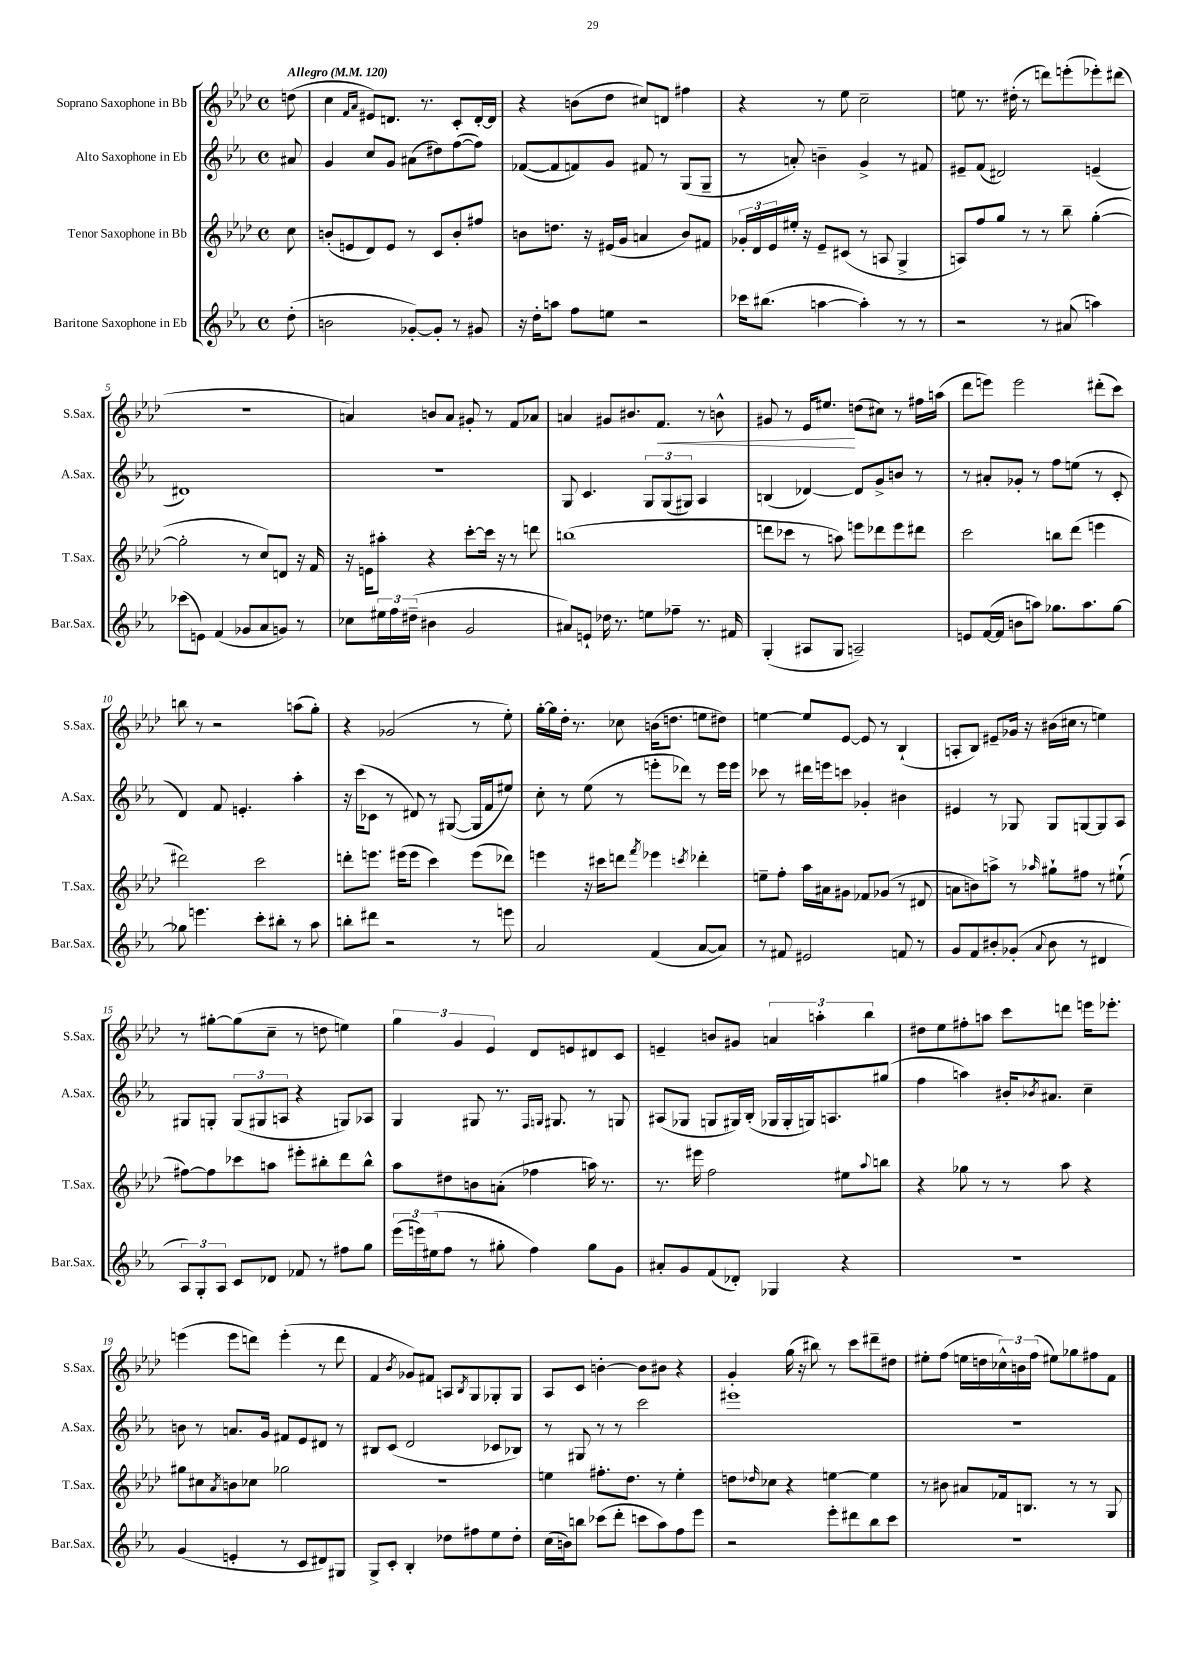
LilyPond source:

<<
\new StaffGroup <<
\new Staff = "s0" \with { instrumentName = "Soprano Saxophone in Bb" shortInstrumentName = "S.Sax." } {
    \clef treble \key aes \major \defaultTimeSignature \time 4/4 \partial 8 \tempo "Allegro" 4 = 120
    d''8( |
    c''4 \grace { f'16 aes'16 } eis'8) d'8. r8. c'8-. d'16~-. d'16 |
    r4 b'8( des''8 cis''8) d'8 fis''4 |
    r4 r8 ees''8 c''2-- |
    e''8 r8. dis''16-.( r8 d'''8) e'''8-.( ees'''8-.) dis'''8( |
    r1 |
    a'4) b'8 a'8 gis'8-. r8 f'8 aes'8 |
    a'4 gis'8 bis'8. f'8.\< r8 b'8-^ |
    gis'8 r8 ees'16 eis''8.\! d''8( cis''8) r8 fis''16 a''16( |
    des'''8 e'''8) e'''2 dis'''8-.( c'''8) |
    b''8 r8 r2 a''8( g''8-.) |
    r4 ges'2( r8 ees''8-.) |
    g''16~-. g''16 des''16-. r8. ces''8 b'16( d''8. e''8 dis''8) |
    e''4~ e''8 ees'8~ ees'8 r8 bes4-!( |
    a8-. bes8) eis'8-- ges'16 r16 bis'16( cis''16 r8 e''4) |
    r8 gis''8~-. gis''8( c''8-- r8 d''8 e''4) |
    \tuplet 3/2 { g''4 g'4 ees'4 } des'8 e'8 dis'8 c'8 |
    e'4-- b'8 gis'8 \tuplet 3/2 { a'4 a''4-. bes''4 } |
    dis''8 ees''8 fis''8-. a''8 c'''8 d'''8 e'''16 ees'''8.-. |
    e'''4( e'''8 d'''8) e'''4-.( r8 d'''8 |
    f'4 \acciaccatura { bes'8 } ges'8) fis'8 a8 \acciaccatura { bes8 } g8 ges8-. ges8 |
    aes8 c'8 b'4~-. b'8 bis'8 r4 |
    g'4-. g''16( r16 bis''8) r8 c'''8 dis'''8-- dis''8 |
    eis''8-. f''8( e''16 d''16 \tuplet 3/2 { ces''16-^) b'16 f''16( } eis''8) ges''8 fis''8 f'8 \bar "|." |
}
\new Staff = "s1" \with { instrumentName = "Alto Saxophone in Eb" shortInstrumentName = "A.Sax." } {
    \clef treble \key ees \major \defaultTimeSignature \time 4/4 \partial 8
    ais'8 |
    g'4 c''8 g'8 ais'8( dis''8) f''8~( f''8) |
    fes'8~( fes'8 f'8) g'8 fis'8 r8 g8( g8-- |
    r8 a'8-.) b'4-- g'4-> r8 fis'8 |
    eis'8-- f'8( dis'2) e'4--( |
    dis'1) |
    R1 |
    g8 c'4. \tuplet 3/2 { g8 g8( gis8) } aes4 |
    b4( des'4~) des'8 g'8-> b'8 r8 |
    r8 ais'8-. ges'8-. r8 f''8 e''8( r8 c'8-. |
    d'4) f'8 e'4.-. aes''4-. |
    r16 c'''16( ces'8 r8 dis'8) r8 gis8~( gis16 f'16 eis''8) |
    c''8-. r8 ees''8( r8 e'''8-. des'''8) r8 e'''16 e'''16 |
    ces'''8 r8 dis'''16 e'''16 c'''8 ges'4-. bis'4 |
    eis'4 r8 ges8 ges8 g8~ g8 aes8 |
    gis8 g8-. \tuplet 3/2 { g8( gis8 a8 } r4 g8) aes8 |
    g4 gis8 r8. \grace { f16 g16 } gis8. r8 g8 |
    ais8( ges8 g8 gis16) bes16-.( ges16 ges16-. g16) a8. gis''8( |
    f''4 a''4) bis'16-. \acciaccatura { bes'8 } ais'8. c''4-- |
    b'8 r8 a'8. g'16 fis'8 ees'8 dis'8 r8 |
    bis8 c'8( d'2 ces'8 bes8) |
    r8 gis8 r8 r8 c'''2 |
    eis'''1 |
    R1 \bar "|." |
}
\new Staff = "s2" \with { instrumentName = "Tenor Saxophone in Bb" shortInstrumentName = "T.Sax." } {
    \clef treble \key aes \major \defaultTimeSignature \time 4/4 \partial 8
    c''8 |
    b'8-.( e'8 des'8) e'8 r8 c'8 b'8-. fis''8 |
    b'8 d''8. r16 eis'16( g'16 a'4 b'8) fis'8 |
    \tuplet 3/2 { ges'16-. des'16 ees'16 } eis''16-. r16 ees'8-- cis'8( r8 a8 g4-> |
    a8) f''8 g''8 r8 r8 bes''8-- g''4~-.( |
    g''2-. r8 c''8) d'8 r16 f'16 |
    r16 e'16 ais''8-. r4 c'''8~-. c'''16 r16 r8 d'''8 |
    b''1( |
    d'''8 ces'''8 r8 a''8) e'''8 des'''8 e'''8 dis'''8 |
    c'''2 b''8 des'''8( e'''4 |
    dis'''2) c'''2 |
    d'''8-. e'''8. eis'''16( eis'''8 c'''4) eis'''8( des'''8) |
    e'''4 r16 cis'''16 d'''8 \acciaccatura { f'''8 } ees'''4 \acciaccatura { c'''8 } des'''4-. |
    e''8-- f''8-. aes''16 ais'16 gis'8 fes'8 ges'8( r8 dis'8 |
    a'8 b'8) a''8-> r8 \grace { aes''16 } gis''8-! fis''8 r8 eis''8-!( |
    fis''8~) fis''8 ces'''8 a''8 eis'''8-. bis''8-. des'''8 bis''8-^ |
    aes''8 dis''8 b'8 a'8-.( fes''4 a''16) r8. |
    r8. eis'''16 f''2 eis''8 \appoggiatura { aes''8 } b''8 |
    r4 ges''8 r8 r8 aes''8 r4 |
    gis''8 cis''8 \acciaccatura { aes'8 } b'8 ces''8 ges''2 |
    r1 |
    e''4 fis''8.-. des''8. r8 e''4-. |
    d''8 \grace { des''16 } ces''8 r4 e''4~ e''4 |
    r8 bis'8 ais'8 fes'16 b8. r8 r8 g8 \bar "|." |
}
\new Staff = "s3" \with { instrumentName = "Baritone Saxophone in Eb" shortInstrumentName = "Bar.Sax." } {
    \clef treble \key ees \major \defaultTimeSignature \time 4/4 \partial 8
    d''8-.( |
    b'2 ges'8~-.) ges'8-. r8 gis'8 |
    r16 d''16-. a''8 f''8 e''8 r2 |
    ces'''16 bis''8.( a''4~ a''4-.) r8 r8 |
    r2 r8 ais'8( a''4) |
    ces'''8( e'8) f'4( ges'8 aes'8 g'8) r8 |
    ces''8 \tuplet 3/2 { eis''16 f''16 dis''16--( } bis'4 g'2 |
    ais'8) e'8-! des''16 r8. e''8 fes''8-- r8. fis'16 |
    g4-.( ais8 g8 a2--) |
    e'8 f'16~( f'16 b'8 a''8) ges''8. a''8. ges''8~ |
    ges''8 e'''4. c'''8-. bis''8-. r8 aes''8 |
    b''8-. dis'''8 r2 r8 e'''8 |
    aes'2 f'4( aes'8~ aes'8) |
    r8 fis'8 eis'2 f'8 r8 |
    g'8 f'8 bis'8-. ges'8-.( \appoggiatura { aes'8 } bis'8 r8 dis'4 |
    \tuplet 3/2 { aes8) g8-. aes8 } c'8 des'8 fes'8 r8 fis''8 g''8 |
    \tuplet 3/2 { ees'''16( e'''16) eis''16( } f''8 r8 gis''8-. f''4) gis''8 g'8 |
    ais'8-. g'8 f'8( des'8-.) ges4 r4 |
    R1 |
    g'4( e'4-. r8 c'8 dis'8) gis8 |
    g8-> c'8-. bes4-. des''8 fis''8 ees''8 des''8-. |
    c''16( b'16) b''8 ces'''8( d'''8-. c'''8 aes''8) f''8 ees'''8 |
    r2 ees'''8-. dis'''8 bes''8 c'''8 |
    R1 \bar "|." |
}
>>
>>
